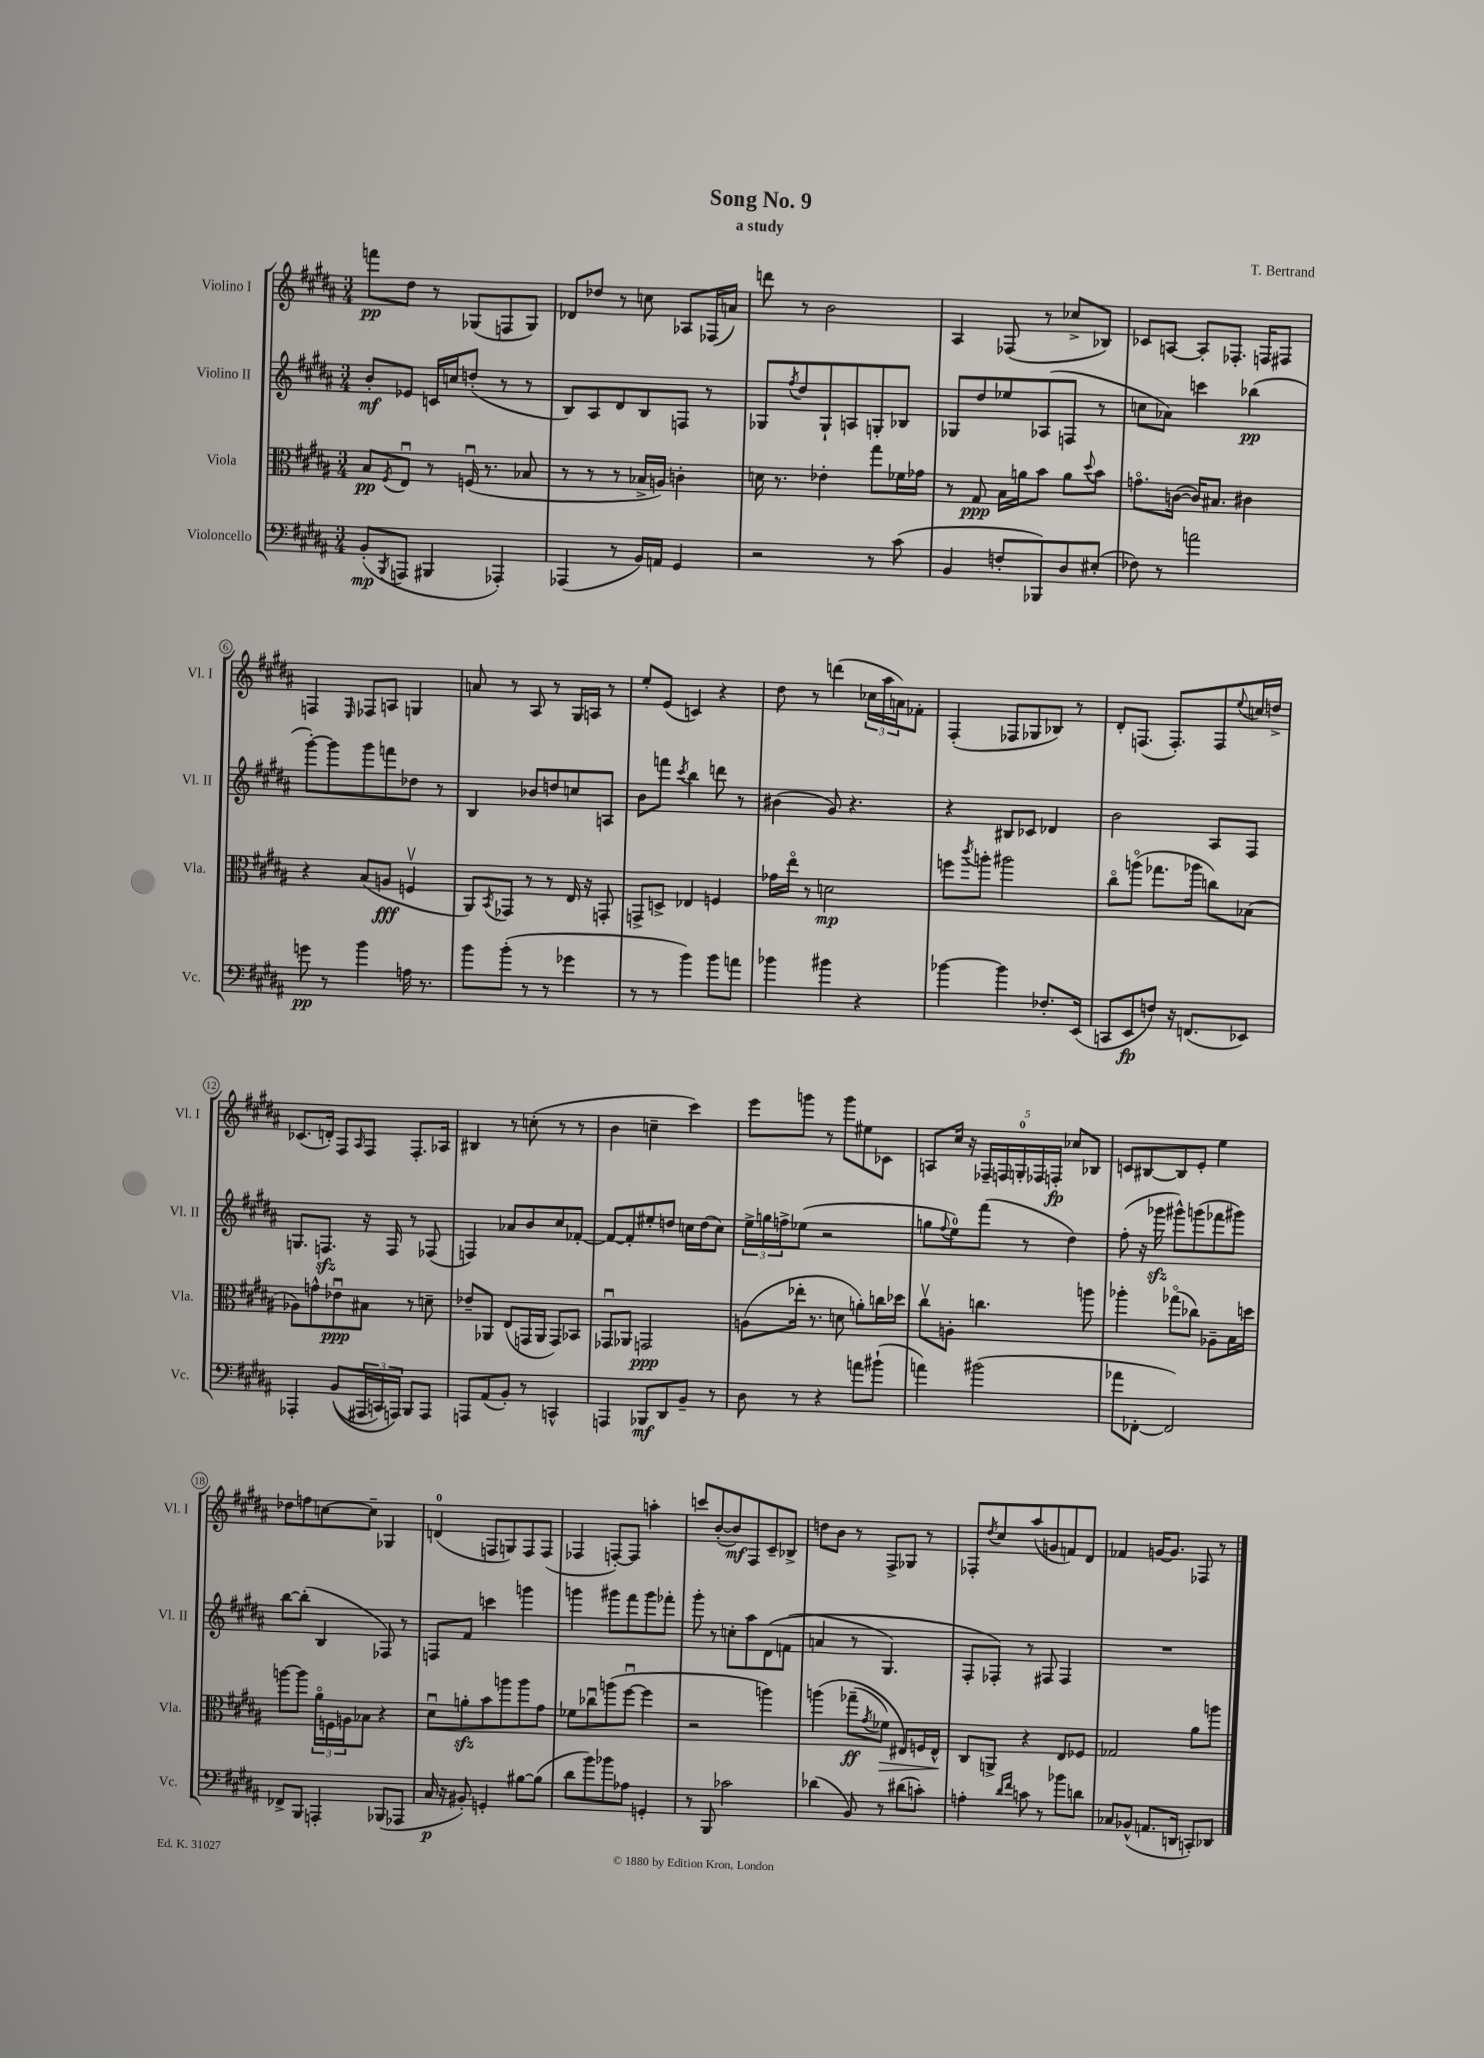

**kern	**kern	**kern	**kern
*staff4	*staff3	*staff2	*staff1
*clefF4	*clefC3	*clefG2	*clefG2
*k[f#c#g#d#a#]	*k[f#c#g#d#a#]	*k[f#c#g#d#a#]	*k[f#c#g#d#a#]
*M3/4	*M3/4	*M3/4	*M3/4
(8BB'	8B	8b'	8fff
8qBBB	8qF#	.	.
8AAA	8Eu	8e-	8dd#
4BBB#	8r	16c	8r
.	.	16cc	.
.	(16Fu	(8dd'	(8G-
.	8.r	.	.
4AAA-')	.	8r	8F
.	8B-	8r	8G-)
=	=	=	=
(4AAA-	8r	8B)	8d-
.	8r	8A#	8dd-
8r	8r	8d#	8r
16BB)	16B-^	8B	8cc
16AA	16A)	.	.
4GG#	4c'	8F	8A-
.	.	8r	(16F-
.	.	.	16a)
=	=	=	=
2r	16d	8G-	8ddd
.	8.r	.	.
.	.	8qff#	.
.	.	8dd#	8r
.	4e-'	8G-`	2b
.	.	8A	.
8r	8gg#	8G'	.
(8c#	16f-	8B-	.
.	16g-	.	.
=	=	=	=
4BB	8r	8G-	4A#
.	8G#	8dd#	.
8F'	16B	8ee-	(8F-
.	16a	.	.
8BBB-)	8b	(8A-	8r
8D#	8a	8F	8cc-^
.	8qqdd#	.	.
(8E#'	8b	8r	8B-)
=	=	=	=
8F-)	8.go	8cc	8c-
8r	.	8a-)	[8A
.	([16c	.	.
2a	16c])	4ccc	8A']
.	8.B#	.	.
.	.	.	8.F-'
.	4c#	(4bb-	.
.	.	.	16F
.	.	.	8F#
=	=	=	=
8g	4r	[8ggg#')	4F
8r	.	8ggg#]	.
.	.	.	16qqE
4b	(8B	8ggg#	8F-
.	8A	8fff	8A
16A	4Fv	8dd-	4G
8.r	.	.	.
.	.	8r	.
=	=	=	=
8b	8AA#)	4B	8a
.	8qBB	.	.
(8b'	8GG-	.	8r
8r	8r	8b-	8A#
8r	8r	8dd	8r
4g-	16E	8cc	16G#
.	16r	.	16A
.	8GG'	8A	8r
=	=	=	=
8r	8GG^	8b	8ee'
8r	8D^	8fff	(8e
.	.	8qccc#	.
4b)	4E-	4bb	4c)
8b	4F	8ddd	4r
8a	.	8r	.
=	=	=	=
4b-	16g-	(4b#	8dd#
.	16eeo	.	.
.	8r	.	8r
4b#	2d	8g#)	(4ddd
.	.	4.r	.
4r	.	.	24cc-
.	.	.	24aa#
.	.	.	24a)
.	.	.	8f-'
=	=	=	=
[4b-	8ff	4r	(4F#'
.	8qccc#	.	.
.	8aa'	.	.
4b-]	2aa#	8B#	8F-
.	.	8c-	8G-
8.F-'	.	4d-	8B-)
.	.	.	8r
(16EE	.	.	.
=	=	=	=
8CC	8cc#o	2b	8d#'
8EE	(8aao	.	(8.F
8F)	8.gg-	.	.
.	.	.	8.F')
16r	.	.	.
(8.FF	16aa-	.	.
.	8cc)	8A#	8F
.	.	.	8qqee
8EE-)	(8B-	8F#	16cc
.	.	.	16dd^
=	=	=	=
4AAA-'	8A-)	8.G	(8.c-
.	8g^^	.	.
.	.	8.F	16d')
&((8BB	8e-u	.	8F#
.	.	.	16qqA#
24AAA#	8B#	16r	8F#
24CC)	.	.	.
.	.	16F	.
24AAA&)	.	.	.
8BBB	8r	8r	8.F#'
8AAA	8d~	(8F-	.
.	.	.	16A-
=	=	=	=
8AAA	8e-~	4F)	4B#
(8AA#	8AA-	.	.
8BB')	(8E	8a-	8r
8r	16GG	8b	(8cc'
.	16AA-	.	.
4CC^^	8GG)	8cc#	8r
.	8BB-	[8f-'	8r
=	=	=	=
4AAA	8GG-u	8f-_	4b
.	8AA-	8f-']	.
8BBB-	2GG	8ee#'	4cc~
8DD#	.	8dd	.
8BB~	.	16cc	4ccc#)
.	.	(16dd	.
8r	.	8cc)	.
=	=	=	=
8D#	(8A	24ee^	8eee
.	.	24gg	.
.	.	24ff^	.
8r	16ee-'	(8ee-	8ggg
.	8.r	.	.
4r	.	2r	8r
.	8d	.	8ggg
8a	8a')	.	8ee#
(8b#`	16cc	.	8c-
.	16dd-	.	.
=	=	=	=
4a)	8cc#v	8gg	8A
.	.	8qqff#	.
.	8A'	8ee)	16cc#
.	.	.	16r
(2b#	4.cc	(8fff#	20F-~
.	.	.	20F
.	.	.	20G'
.	.	8r	.
.	.	.	20F-
.	.	.	20F'
.	.	4dd#)	8cc-
.	8aa	.	8B-
=	=	=	=
8a-	4aa-'	(8ff#'	8c
[8FF-'	.	16r	[8B#
.	.	16ggg-	.
2FF-])	(8gg-o	8ggg#^^)	8B#]
.	8cc-)	(8ggg	8e'
.	8A-~	8fff-	4ee
.	16B	8ggg#)	.
.	16dd	.	.
=	=	=	=
8FF-^	[8aa	[8bb	8dd-
8BBB	8aa]	(8bb']	8ff
4AAA'	24a#o	4B	[8cc
.	24F	.	.
.	24A	.	.
.	8B-	.	8cc~]
(8BBB-	4r	8F-)	4G-
8AAA-	.	8r	.
=	=	=	=
16C#	8d#u	8F	(4d
16r	.	.	.
8BB#')	8a'	8f#	.
4GG'	8b	4ccc	8F
.	8aa	.	8G)
[8B#	8aa	4ggg	8F
(8B#]	8g#	.	(8F
=	=	=	=
8d#	8f-	4ggg	4F-
8b)	8cc-u	.	.
8b-	(8aa	8ggg#	[8F')
8A-	[8ff#u	8fff#	8F]
4GG'	4ff#]	8ggg#	4aa'
.	.	8fff-'	.
=	=	=	=
8r	2r	8ggg#'	8ccc
8BBB	.	8r	([8b'
2c-	.	8cc'	8b])
.	.	8aa#	8F#
.	4aa)	&(8d#	8c#~
.	.	(8f	8B-^
=	=	=	=
(4d-	&(4aa	4a	8dd
.	.	.	8b
8BB)	(8gg-~	8r	8r
.	8qg#	.	.
8r	8f-)	4.G#)	8F#^
(8d#	8E#&)	.	8G-
8c')	16F	.	8r
.	16E#^^	.	.
=	=	=	=
4A'	8C#	8F#'	8F-'
.	.	.	8qdd#
.	8AA^	8F-'&)	8cc#
16qqd#	.	.	.
16qqf#	.	.	.
8c	4r	8r	(8aa#
8r	.	8F#	8g
8b-	8E	4F#	8f)
8d	8F-	.	8d#
=	=	=	=
8C-	2G-	2.r	4f-
(8BB-^^	.	.	.
8.AA	.	.	[16g
.	.	.	8.g]
16DD	.	.	.
8CC')	8a#	.	8F-
8DD-	8aa	.	8r
==	==	==	==
*-	*-	*-	*-
